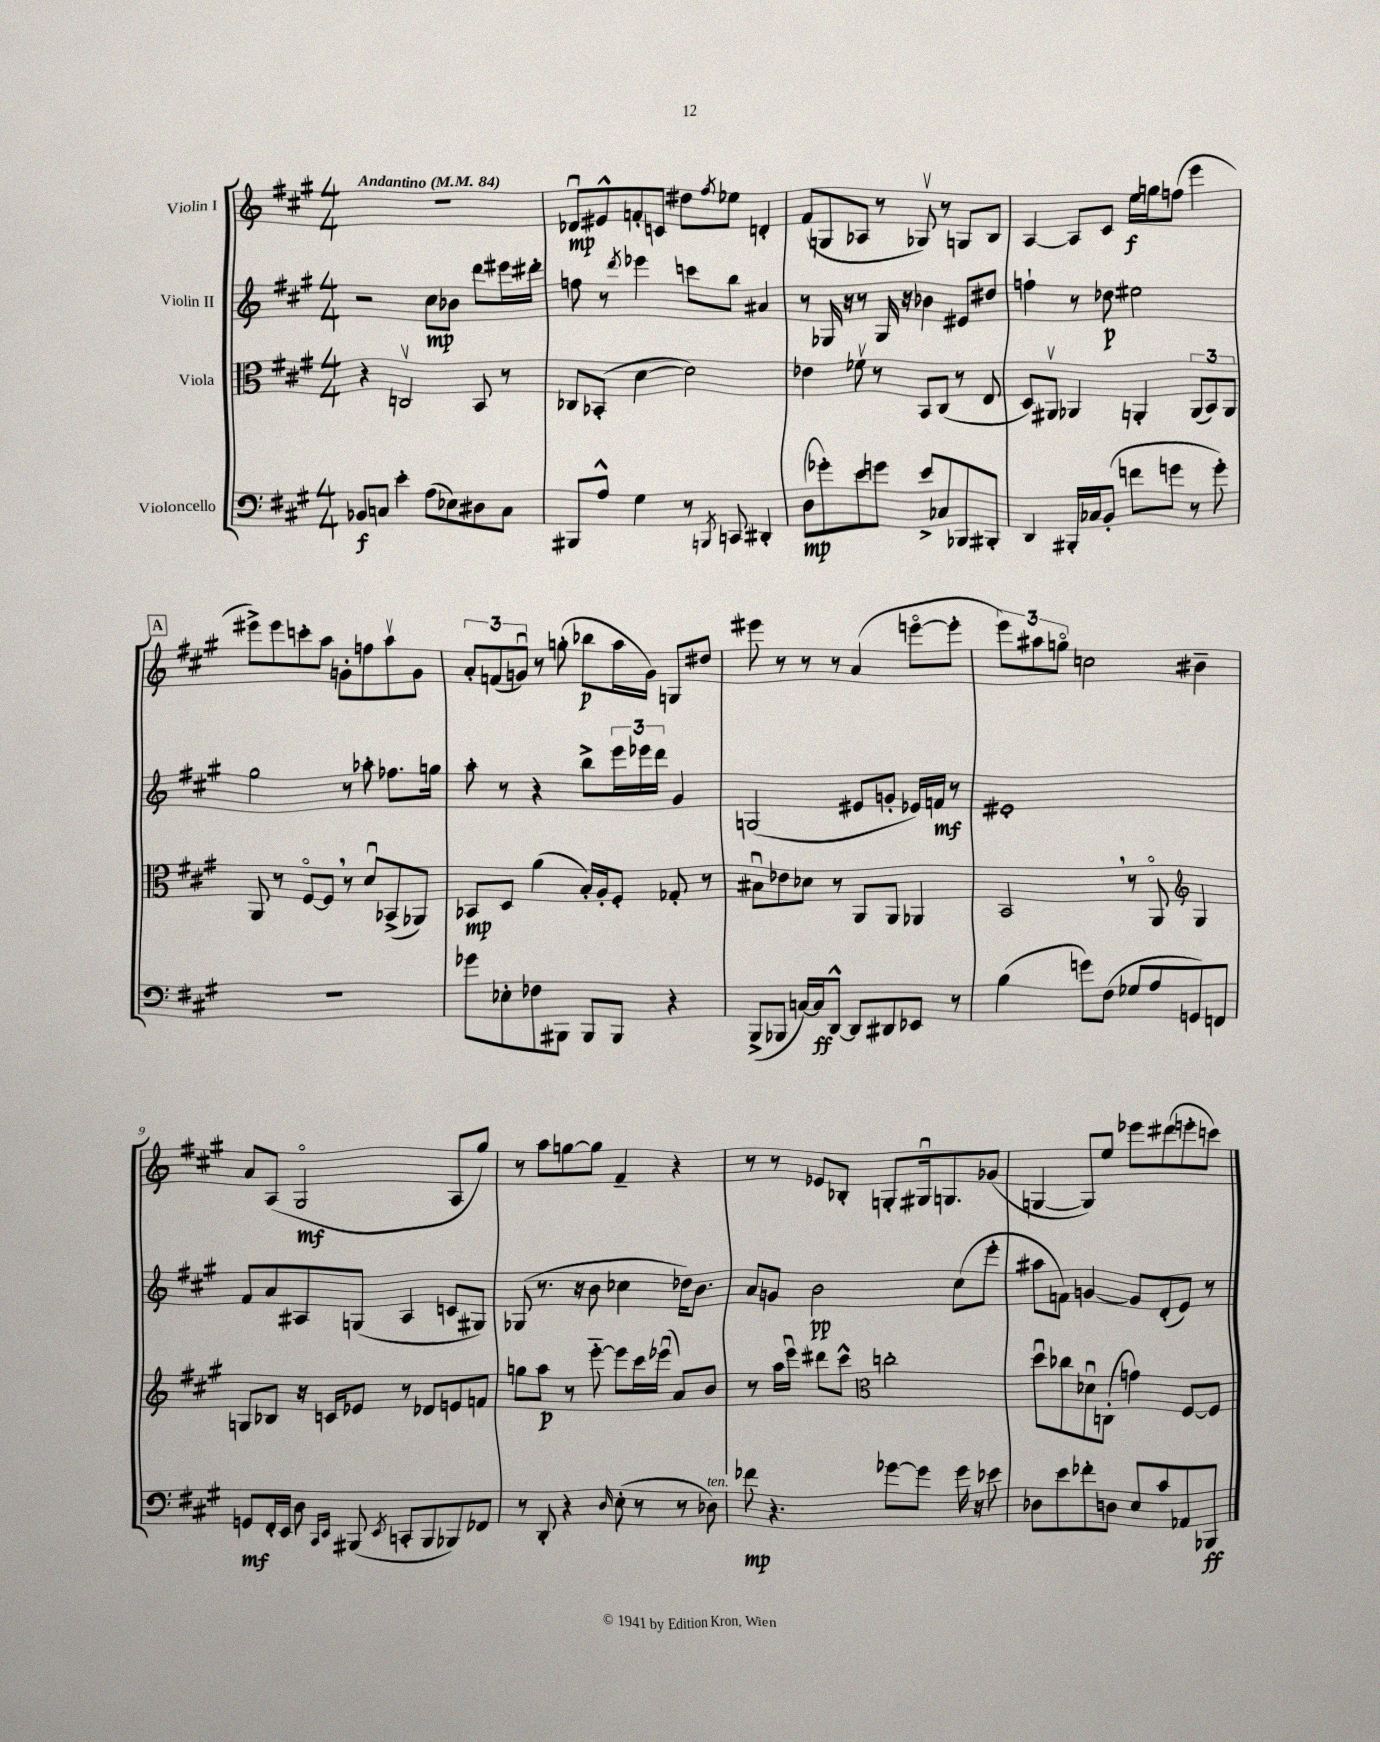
<<
\new StaffGroup <<
\new Staff = "s0" \with { instrumentName = "Violin I" } {
    \clef treble \key a \major \numericTimeSignature \time 4/4 \tempo "Andantino" 4 = 84
    R1 |
    des'8\downbow\mp eis'8-^ f'8-. c'8 dis''8 \acciaccatura { fis''8 } ees''8 d'4-. |
    fis'8( g8 aes8 r8 ges8\upbow) r8 g8 b8 |
    a4~ a8 cis'8 e''16\f g''16 f''8( e'''4 |
    \mark \markup { \box "A" } eis'''8->) eis'''8 c'''8-. a''8 g'8-. f''8 a''8\upbow g'8 |
    \tuplet 3/2 { a'8-. f'8( g'8\downbow) } r8 g''8-.( bes''8\p a''16 g'16) g8 dis''8 |
    eis'''8 r8 r8 r8 a'4( e'''8~\flageolet e'''8-. |
    \tuplet 3/2 { e'''8) ais''8 g''8\flageolet } c''2 bis'4-- |
    a'8 a8( gis2\flageolet\mf a8 gis''8) |
    r8 a''8 g''8~ g''8 fis'4-- r4 |
    r8 r8 ees'8 bes8-. g8-. gis16\downbow g8. ges'8( |
    g4~ g8) e''8 ees'''8 dis'''8( e'''8-. c'''8) \bar "|." |
}
\new Staff = "s1" \with { instrumentName = "Violin II" } {
    \clef treble \key a \major \numericTimeSignature \time 4/4
    r2 cis''8\mp bes'8 d'''8 eis'''16 dis'''16-. |
    f''8 r8 \acciaccatura { d'''8 } ees'''4 c'''8 b''8 ais'4 |
    r8 ges16 r16 r8 ges16 r16 bes'4 eis'8 dis''8 |
    f''4-! r8 des''8\p eis''2 |
    \mark \markup { \box "A" } gis''2 r8 aes''8-. fes''8. g''16 |
    a''8-. r8 r4 b''8-> \tuplet 3/2 { e'''16 ees'''16 d'''16 } gis'4 |
    g2( eis'8 g'8-. ees'16) f'16\mf r8 |
    eis'1-. |
    fis'8 a'8 ais8 g8( ais4 c'8 gis8) |
    ges8( r8. r16 b'8 ces''4 des''16) b'8. |
    a'8 g'8 b'2\pp cis''8( e'''8-. |
    ais''8 f'8) g'4~ g'8 d'8-.( e'8) r8 \bar "|." |
}
\new Staff = "s2" \with { instrumentName = "Viola" } {
    \clef alto \key a \major \numericTimeSignature \time 4/4
    r4 c2\upbow b,8 r8 |
    ces8 bes,8-.( d'4~ d'2) |
    ees'4 fes'8\upbow r8 b,8 cis8( r8 e8 |
    d8) ais,8\upbow aes,4 a,4-. \tuplet 3/2 { a,8( b,8) a,8 } |
    \mark \markup { \box "A" } a,8 r8 fis8~\flageolet fis8 \breathe r8 d'8\downbow bes,8->( aes,8) |
    bes,8\mp d8 a'4( b16-.) a16-. fis8-. ges8-. r8 |
    bis8\downbow ees'8 des'8 r8 a,8 a,8 aes,4 |
    b,2 \breathe r8 a,8\flageolet \clef treble gis4 |
    g8 bes8 r16 c'16 ees'8 r8 des'8 e'8 f'8 |
    g''8 a''8\p r8 e'''8~-_ e'''8 cis'''16 ees'''16\downbow( a'8) b'8 |
    r8 a''16 e'''16\downbow dis'''8 cis'''8-^ \clef alto c''2-. |
    d''8\downbow ces''8 des'8\downbow c8-.( g'4) fis8~ fis8 \bar "|." |
}
\new Staff = "s3" \with { instrumentName = "Violoncello" } {
    \clef bass \key a \major \numericTimeSignature \time 4/4
    bes,8\f c8 e'4-. a8( ees8) dis8 c8 |
    bis,,8 a8-^ gis4 r8 \acciaccatura { b,,8 } c,8 dis,4-. |
    d8\mp( ges'8-.) e'8 g'8 e'8-> ces8 bes,,8 bis,,8-. |
    d,4 bis,,16-. ces16 b,8-.( f'8 g'8 r8 g'8-.) |
    \mark \markup { \box "A" } R1 |
    ges'8 ees8-. fes8 bis,,8 bis,,8 bis,,8 r4 |
    b,,8->( bes,,8 c16~) c16\ff d,8~-^ d,8 dis,8 ees,8 r8 |
    b4( g'8) fis8( ges8 a8 g,8) f,8 |
    g,8\mf fis,16-. e,16 d8 \grace { cis,16 e,16 } bis,,8( \acciaccatura { e,8 } c,8-. bis,,8 bes,,8) fes,8 |
    r8 d,8-. r4 \grace { d16 } e8-.( r8 r8 des8^\markup { \italic "ten." }) |
    fes'8\mp r4. ges'8~ ges'8 ges'16 r16 ees'8 |
    des8 e'8 fes'8-. d8 e8 cis'8 aes,8 bes,,8\ff \bar "|." |
}
>>
>>
